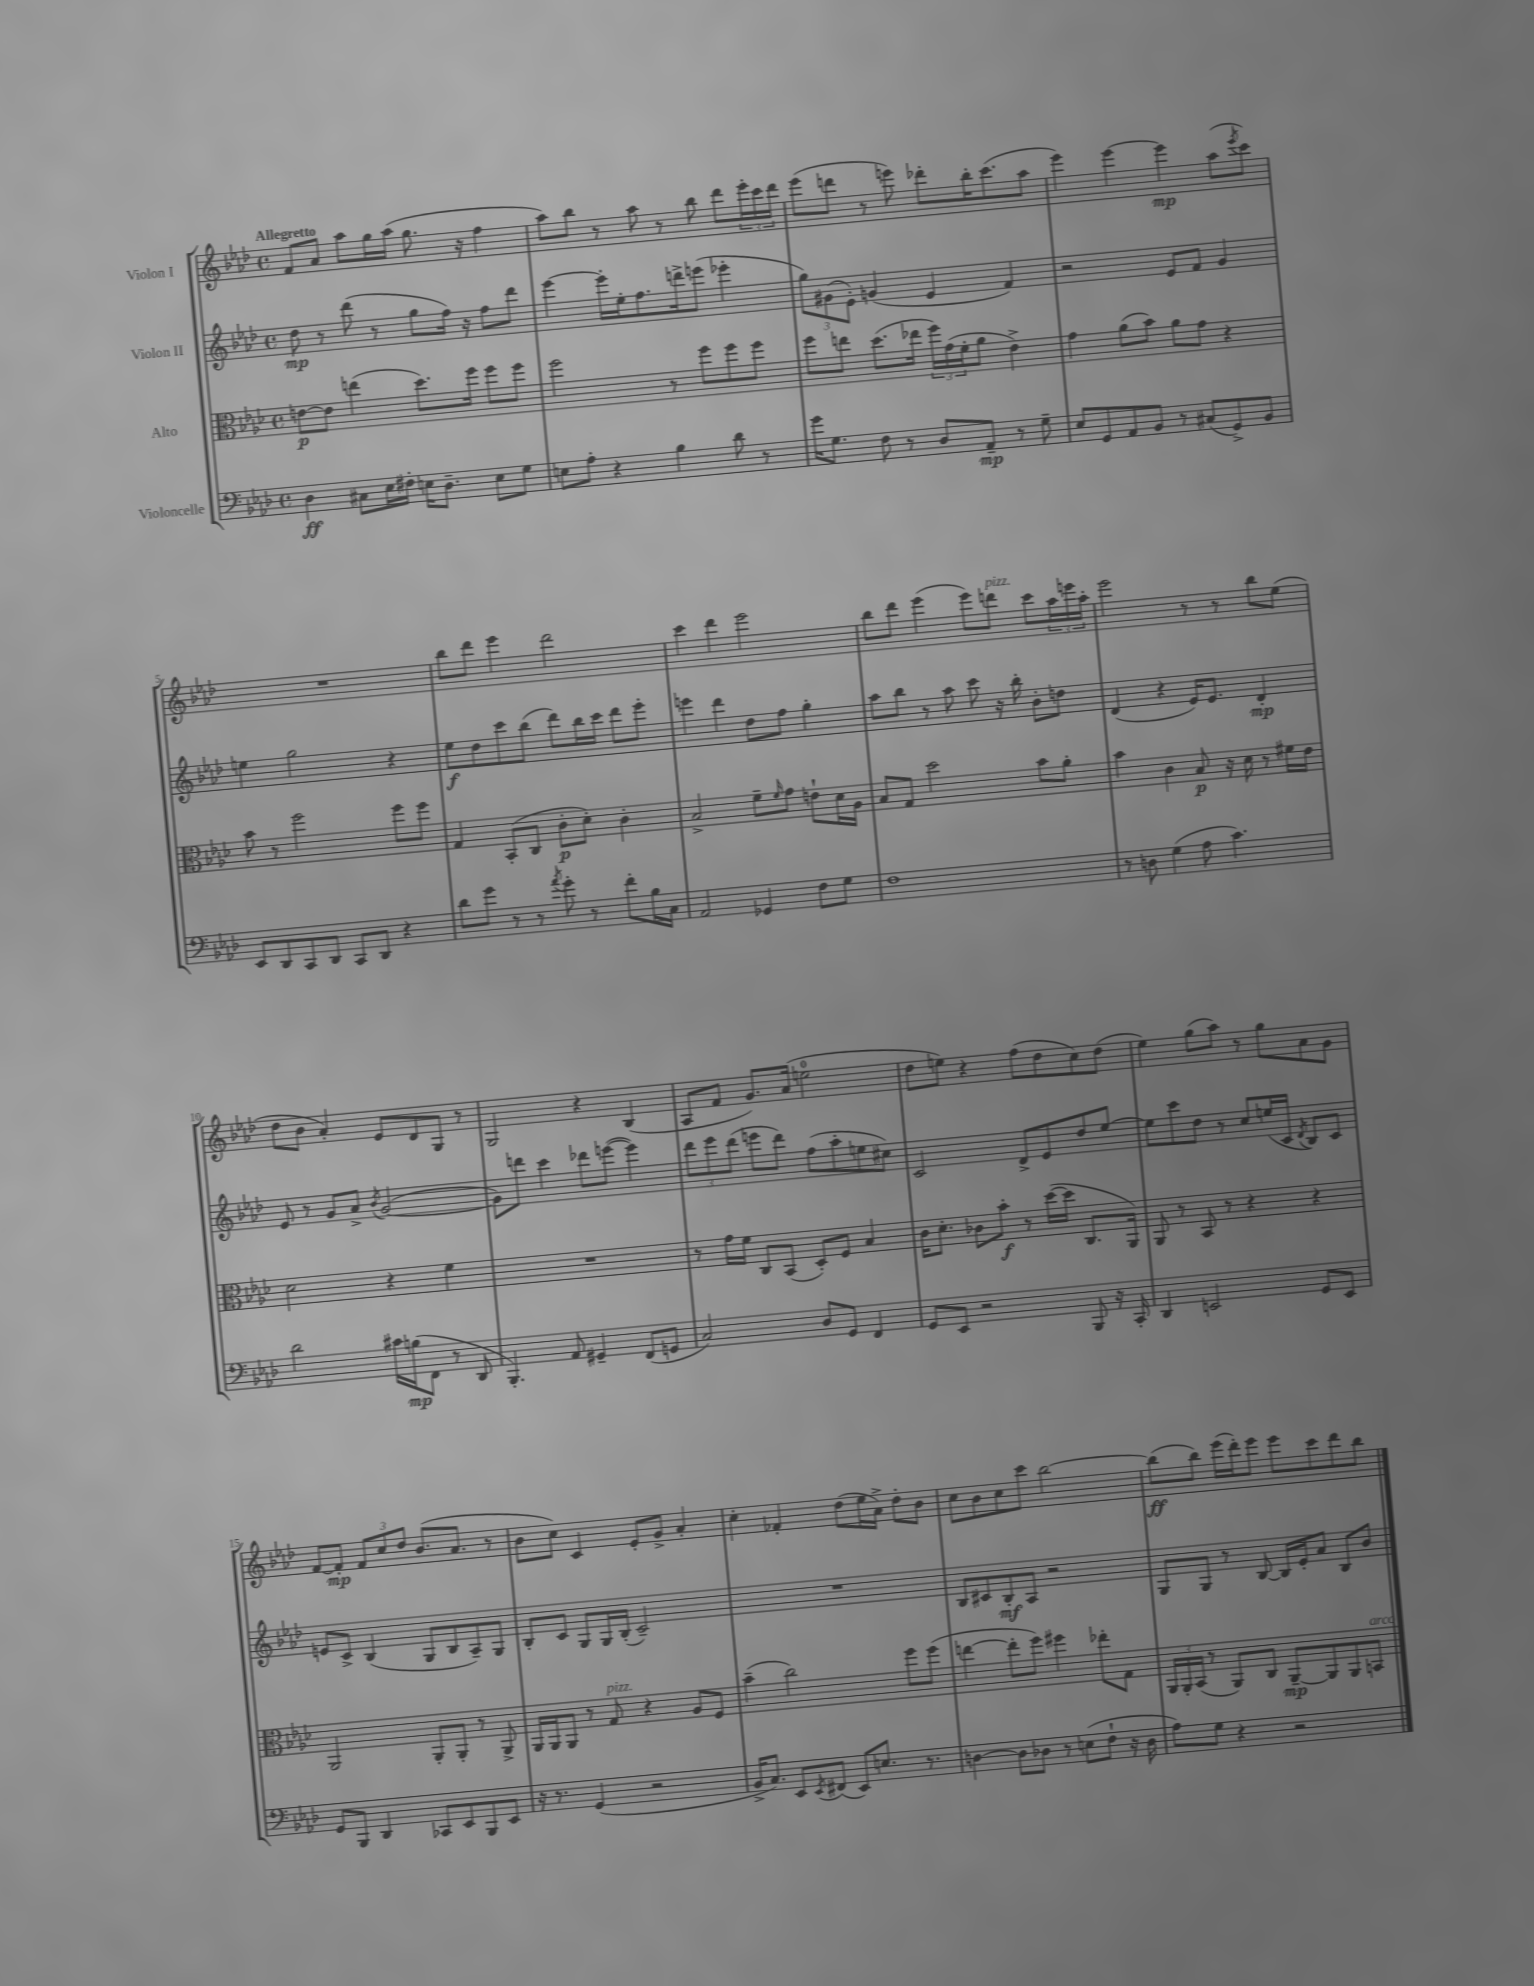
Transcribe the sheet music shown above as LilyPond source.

<<
\new StaffGroup <<
\new Staff = "s0" \with { instrumentName = "Violon I" } {
    \clef treble \key aes \major \defaultTimeSignature \time 4/4 \tempo "Allegretto"
    f'8 aes'8 aes''8 g''16 aes''16( g''8. r16 f''4 |
    aes''8) bes''8 r8 aes''8 r8 bes''8 des'''8 \tuplet 3/2 { ees'''16-. c'''16 des'''16 } |
    ees'''8( d'''8 r8 e'''8) des'''8-. bes''16-. c'''8.( aes''8 |
    ees'''4) ees'''4~ ees'''4\mp aes''8( \acciaccatura { ees'''8 } c'''8) |
    R1 |
    bes''8 des'''8 ees'''4 des'''2 |
    c'''4 des'''4 ees'''2 |
    bes''8 des'''8 ees'''4( ees'''8) d'''8^\markup { \italic "pizz." } c'''8 \tuplet 3/2 { aes''16 e'''16 aes''16-. } |
    ees'''2 r8 r8 bes''8 ees''8( |
    des''8 bes'8 aes'4-.) ees'8 des'8 g8 r8 |
    g2 r4 bes4( |
    aes8 f'8 g'8.) aes'16( e''2-0 |
    des''8 e''8) r4 f''8( des''8 c''8) des''8( |
    ees''4) g''8( aes''8) r8 g''8 aes'8 g'8 |
    f'8~ f'8-.\mp \tuplet 3/2 { f'8 c''8 des''8 } bes'8.( aes'8. r8 |
    bes'8 c''8) c'4 ees'8-. g'8-> aes'4-. |
    c''4-. fes'4-. des''8( ees''16 aes'16->) des''8-. bes'8 |
    c''8 bes'8 c''8 c'''8 bes''2~ |
    bes''8\ff( bes''8) ees'''16( des'''16-.) ees'''8 ees'''8 c'''8 des'''8 bes''8 \bar "|." |
}
\new Staff = "s1" \with { instrumentName = "Violon II" } {
    \clef treble \key aes \major \defaultTimeSignature \time 4/4
    des''8\mp r8 des'''8( r8 g''8 f''16) r16 f''8 des'''8 |
    ees'''4~ ees'''16-. ees''16-. f''8. d'''16-> e'''8( ees'''4-. |
    \tuplet 3/2 { g''8) gis'8( ees'8-.) } g'4( ees'4 f'4) |
    r2 ees'8 f'8 g'4 |
    e''4 g''2 r4 |
    ees''8\f des''8 c'''8 bes''8( des'''8) bes''16 c'''16 des'''8 ees'''8-. |
    e'''4 des'''4 des''8 f''8 g''4-. |
    aes''8 bes''8 r8 aes''8 c'''8 r16 bes''16-. bes'8-. d''8 |
    des'4( r4 ees'16) ees'8. des'4-.\mp |
    ees'8 r8 g'8 aes'8-> \acciaccatura { bes'8 } g'2~( |
    g'8) d'''8 c'''4 des'''8 e'''8~( e'''4) |
    \tuplet 3/2 { des'''8 ees'''8 des'''8( } e'''8 des'''8) f''8( aes''8-. e''8 cis''8) |
    c'2 des'8-> ees'8 des''8 ees''8~ |
    ees''8 c'''8 des''8 r8 c''8 e''16( c'16 \acciaccatura { des'8 } bes8) c'8 |
    e'8 c'8-> bes4( g8 bes8 aes8--) g8 |
    bes8-. c'8 g8 g16 bes16-.( c'2--) |
    R1 |
    bes8 cis'8 bes8-.\mf aes8 r2 |
    g8 g8 r8 bes8~ bes16 ees'16-. aes'8 bes8 bes'8 \bar "|." |
}
\new Staff = "s2" \with { instrumentName = "Alto" } {
    \clef alto \key aes \major \defaultTimeSignature \time 4/4
    e'8~\p e'8 e''4( des''8.) f''16 f''8 f''8 |
    f''2 r8 f''8 f''8 f''8 |
    f''8 e''8 des''8.( ees''16 \tuplet 3/2 { f''16) g'16( f'16-. } aes'8 ees'4->) |
    g'4 aes'8( bes'8) aes'8 g'8 r4 |
    bes'8 r8 f''2 f''8 f''8 |
    g4 bes,8-.( c8 c'8-.\p des'8-.) c'4-. |
    bes2-> f'8-- \grace { f'16 } g'8 e'8-! des'16 aes16 |
    bes8 g8 des''2 bes'8 aes'8-. |
    bes'4 c'4 bes8\p r16 des'16 r8 fis'16 ees'16 |
    des'2 r4 f'4 |
    R1 |
    r8 g'16 f'16 c8 bes,8( des8-.) f8 bes4 |
    c'16 des'8.-. ces'8 bes'8-.\f r8 des''16~( des''16 c8. aes,16) |
    aes,8 r8 bes,8 r8 r4 r4 |
    aes,2 aes,8-. aes,8-. r8 aes,8-> |
    aes,16 aes,16 aes,8 r8 g8^\markup { \italic "pizz." } r4 aes8 f8 |
    bes'4--( c''2) f''8 f''8( |
    e''4~ e''8-. f''8) fis''4 ees''8-. g8 |
    \tuplet 3/2 { aes,16 aes,16-. bes,16( } r8 aes,8) c8 aes,8~--\mp aes,8 aes,8 b,8^\markup { \italic "arco" } \bar "|." |
}
\new Staff = "s3" \with { instrumentName = "Violoncelle" } {
    \clef bass \key aes \major \defaultTimeSignature \time 4/4
    des4\ff cis8 ees16 fis16-. e16 des8.-- e8 g8 |
    e8 aes8-. r4 bes4 des'8 r8 |
    g'16 g8. f8 r8 des8 aes,8--\mp r8 g8-- |
    ees8 g,8 aes,8 bes,8 r8 cis8( g,8->) bes,8 |
    ees,8 des,8 c,8 des,8 c,8 des,8 r4 |
    des'8 g'8 r8 r8 \acciaccatura { aes'8 } g'8-. r8 f'8-. bes16 c16 |
    aes,2 ges,4 f8 g8 |
    f1 |
    r8 d8 g4( aes8 c'4.) |
    des'2 cis'16 b16\mp( f,8 r8 des,8 |
    bes,,4.-.) aes,8 gis,4-- f,8( g,8 |
    c2) des8 g,8 f,4 |
    g,8 ees,8 r2 bes,,8 r16 c,16-. |
    des,4 e,2 g,8 e,8 |
    g,8 bes,,8 des,4 ces,8 ees,8 bes,,8 ees,8 |
    r16 r8. g,4( r2 |
    bes,16-> c8.) ees,8 \acciaccatura { ees,8 } fis,8( ees,8) e8. r8. |
    d4~ d8 des8 r8 e8( f8-! r16 des16 |
    aes8) g8 r4 r2 \bar "|." |
}
>>
>>
